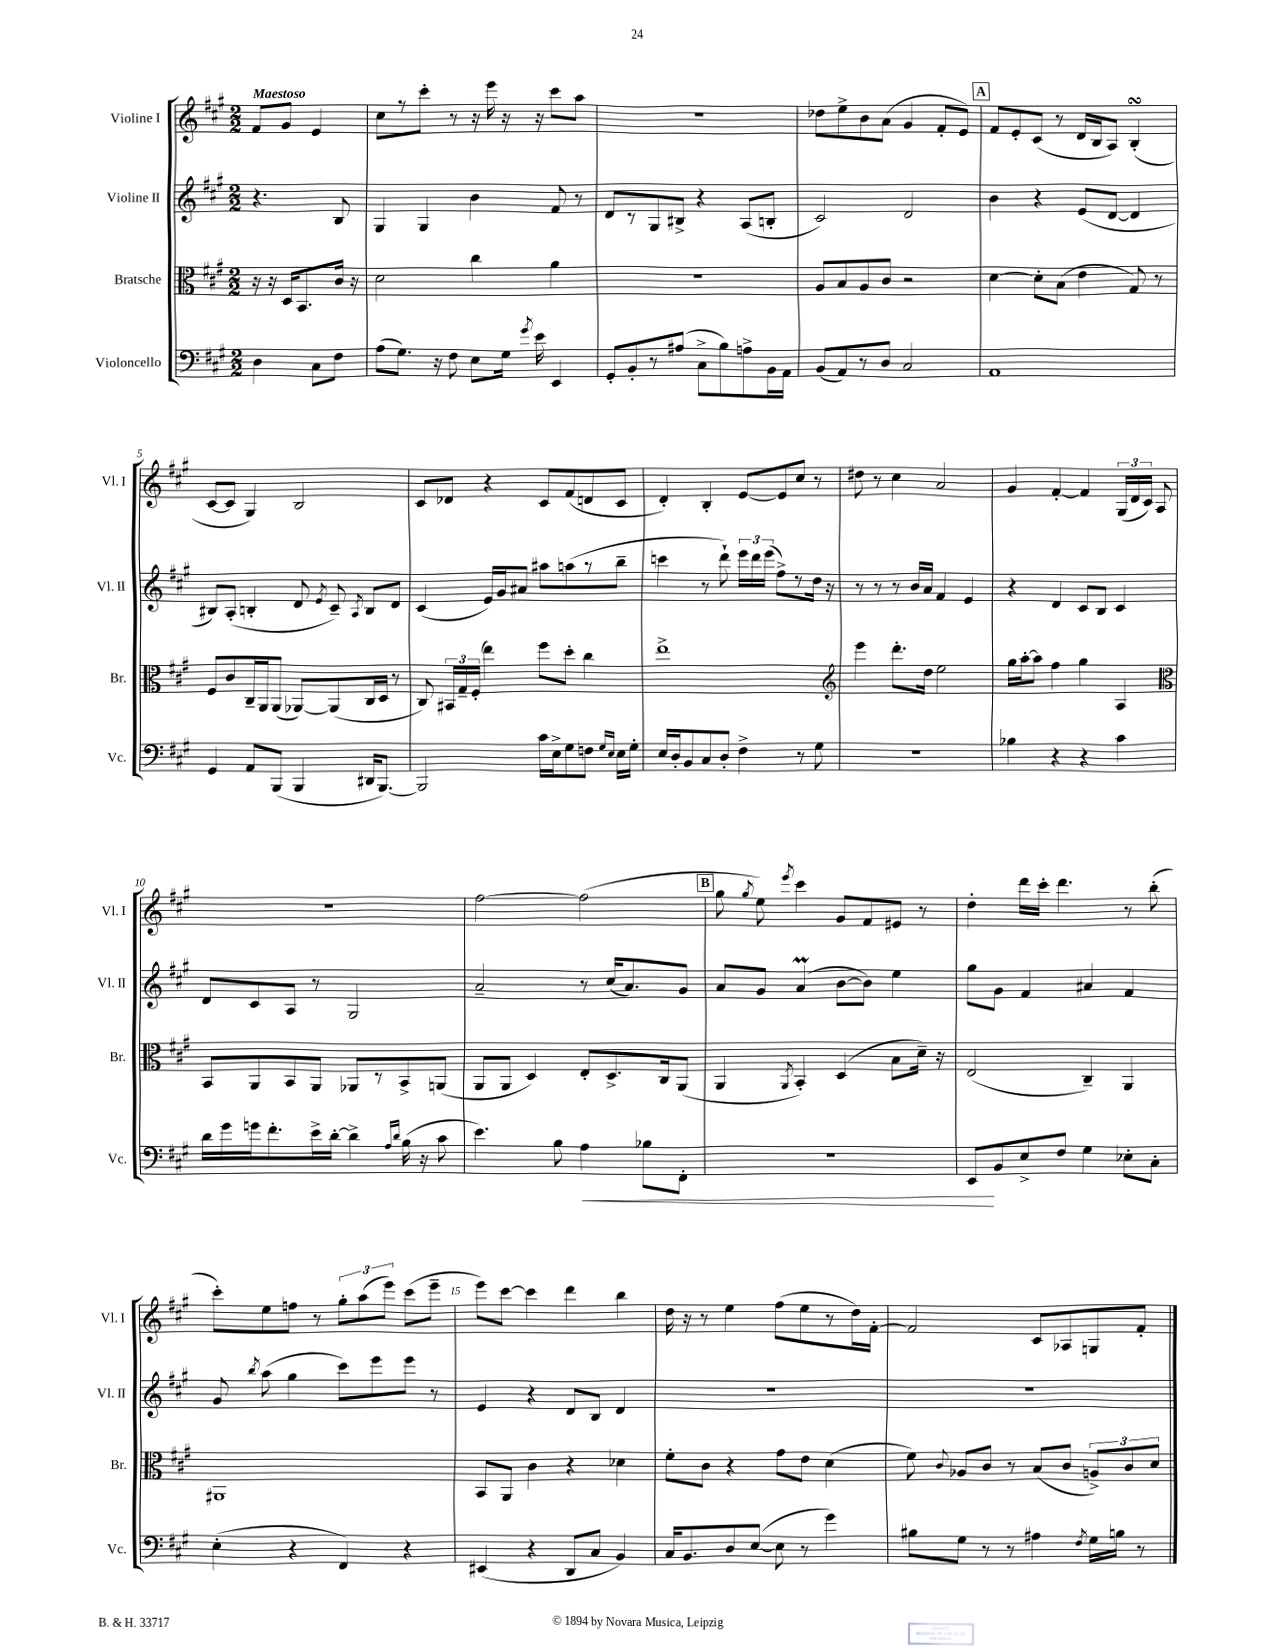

**kern	**dynam	**kern	**kern	**kern
*part4	*part4	*part3	*part2	*part1
*staff4	*staff4	*staff3	*staff2	*staff1
*I"Violoncello	*	*I"Bratsche	*I"Violine II	*I"Violine I
*I'Vc.	*	*I'Br.	*I'Vl. II	*I'Vl. I
*clefF4	*	*clefC3	*clefG2	*clefG2
*k[f#c#g#]	*	*k[f#c#g#]	*k[f#c#g#]	*k[f#c#g#]
*M2/2	*	*M2/2	*M2/2	*M2/2
=	=	=	=	=
!	!	!	!	!LO:TX:a:B:t=Maestoso
4D\	.	16r	4.r	8f#/L
.	.	16r	.	.
.	.	16D/KL	.	8g#/J
.	.	8.BB/	.	.
8C#\L	.	.	.	4e/
8F#\J	.	16c#/Jk	8B/	.
.	.	16r	.	.
=1	=1	=1	=1	=1
(8A\L	.	2d\	4G#/	8cc#\L
8.G#\J)	.	.	.	8r
.	.	.	4G#/	8ccc#'\J
16r	.	.	.	.
8F#\	.	.	.	8r
8E\L	.	4cc#\	4b\	16r
.	.	.	.	16eee\
16G#\Jk	.	.	.	16r
8qg#/	.	.	.	.
16e\	.	.	.	16r
4EE/	.	4a\	8f#/	8ccc#\L
.	.	.	8r	8aa\J
=2	=2	=2	=2	=2
8GG#'/L	.	1r	8d/L	1r
8BB'/	.	.	8r	.
8r	.	.	8G#/	.
(8A#X/J	.	.	8B#X^/J	.
8C#^\L	.	.	4r	.
8B\)	.	.	.	.
8An^\	.	.	(8A/L	.
16BB\L	.	.	8Bn'/J	.
16AA\JJ	.	.	.	.
=3	=3	=3	=3	=3
(8BB/L	.	8A/L	2c#/)	8dd-X\L
8AA/)	.	8B/	.	8ee^\
8r	.	8A/	.	8b\
8D/J	.	8c#/J	.	(8a\J
2C#/	.	2r	2d/	4g#/
.	.	.	.	8f#'/L
.	.	.	.	8e/J)
!!LO:REH:place=s1:t=A
=4	=4	=4	=4	=4
1AA	.	[4d\	4b\	8f#/L
.	.	.	.	8e'/
.	.	8d'\L]	4r	(8c#/J
.	.	(8B\J	.	8r
.	.	4e\	(8e/L	16d/LL
.	.	.	.	16B/J
.	.	.	[8d/J	8A/J)
.	.	8G#/)	4d/]	(4BsSSS'/
.	.	8r	.	.
!!LO:LB:g=z
=5	=5	=5	=5	=5
4GG#/	.	8F#/L	8B#X/L)	[8c#/L
.	.	8c#/	(8A'/J	8c#/J]
8AA/L	.	16C#~/L	4Bn'/	4G#/)
.	.	16AA/J	.	.
(8BBB/J	.	(8AA/J	.	.
4BBB/	.	[8AA-X/L)	8d/	2B/
.	.	.	8qe/	.
.	.	(8AA-/]	8c#~/)	.
.	.	.	8qA/	.
16DD#X/KL	.	16C#/L	8B/L	.
[8.BBB/J)	.	16D/JJ	.	.
.	.	8r	8d/J	.
=6	=6	=6	=6	=6
2BBB/]	.	8C#/)	(4c#/	8c#/L
.	.	24BB#X/LL	.	8d-X/J
.	.	24G#~/	.	.
.	.	(24F#'/JJ	.	.
.	.	4ee\)	16e/LL)	4r
.	.	.	16g#/J	.
.	.	.	8a#X/J	.
16c#\LL	.	8ff#\L	8aa#X\L	8c#/L
16E^\J	.	.	.	.
8G#\	.	8dd'\J	(8aan\	(8f#/
8Fn\J	.	4cc#\	8r	8dn/
16qqG#/LL	.	.	.	.
16qqE/JJ	.	.	.	.
16E\LL	.	.	8bb~\J	8c#/J
16G#'\JJ	.	.	.	.
=7	=7	=7	=7	=7
16E/LL	.	1ee^	4cccn\	4d'/)
16D'/J	.	.	.	.
8BB/	.	.	.	.
8C#/	.	.	8r	4B'/
8D'/J	.	.	8ddd`\)	.
4F#^\	.	.	24eee\LL	[8e/L
.	.	.	24ddd\	.
.	.	.	(24eee\JJ	.
.	.	.	8ff#^\L)	8e/]
8r	.	.	8r	8cc#/J
8G#\	.	.	16dd\Jk	8r
.	.	.	16r	.
=8	=8	=8	=8	=8
*	*	*clefG2	*	*
1r	.	4eee\	8r	8dd#X\
.	.	.	8r	8r
.	.	8.ddd'\L	8r	4cc#\
.	.	.	16b/LL	.
.	.	16dd\Jk	16a/JJ	.
.	.	2ee\	4f#/	2a/
.	.	.	4e/	.
=9	=9	=9	=9	=9
4B-X\	.	16gg#\LL	4r	4g#/
.	.	[16aa'\J	.	.
.	.	8aa\J]	.	.
4r	.	4ff#\	4d/	[4f#'/
4r	.	4gg#\	8c#/L	4f#/]
.	.	.	8B/J	.
4c#\	.	4A/	4c#/	(24G#/LL
.	.	.	.	24d/
.	.	.	.	24c#/JJ)
.	.	.	.	8A/
!!LO:LB:g=z
=10	=10	=10	=10	=10
*	*	*clefC3	*	*
16d\LL	.	8BB/L	8d/L	1r
16g#\	.	.	.	.
16gn\J	.	8AA/	8c#/	.
8.f#'\	.	.	.	.
.	.	8BB/	8A/J	.
16e^\L	.	8AA/J	8r	.
[16d'\JJ	.	.	.	.
4d^\]	.	8AA-X/L	2G#/	.
.	.	8r	.	.
16qqA/LL	.	.	.	.
16qqd/JJ	.	.	.	.
(16B\	.	8BB^/	.	.
16r	.	.	.	.
8c#\	.	(8AAn/J	.	.
=11	=11	=11	=11	=11
4.e\)	.	8AA/L	2a~/	[2ff#\
.	.	8AA/J	.	.
.	.	4D/)	.	.
8B\	.	.	.	.
!	!LO:HP:b	!	!	!
4A\	<	8E'/L	8r	(2ff#\]
.	.	8.D^/	(16cc#/KL	.
.	.	.	8.a/)	.
8B-X\L	.	.	.	.
.	.	16C#/k	.	.
8FF#'\J	.	(8AA/J	8g#/J	.
!!LO:REH:place=s1:t=B
=12	=12	=12	=12	=12
1r	.	4AA/	8a/L	8gg#\
.	.	.	.	8qgg#/
.	.	.	8g#/J	8ee\)
.	.	8qAA/	.	8qeee/
.	.	4BB'/)	(4aM/	4ccc#\
.	.	(4D/	[8b\L	8g#/L
.	.	.	8b\J])	8f#/
.	.	8B\L	4ee\	8e#X/J
.	.	16d~\Jk)	.	8r
.	.	16r	.	.
=13	=13	=13	=13	=13
8EE/L	.	(2E/	8gg#\L	4dd'\
8BB/	[	.	8g#\J	.
8E^/	.	.	4f#/	16ddd\LL
.	.	.	.	16ccc#'\JJ
8F#/J	.	.	.	4.ddd\
4G#\	.	4C#~/)	4a#X/	.
8E-X'\L	.	4AA/	4f#/	8r
8C#'\J	.	.	.	(8bb'\
!!LO:LB:g=z
=14	=14	=14	=14	=14
(4E'\	.	1AA#X	8g#/	8ccc#'\L)
.	.	.	8qbb/	.
.	.	.	(8aa\	8ee\
4r	.	.	4gg#\	8ffn\J
.	.	.	.	8r
4FF#/)	.	.	8ccc#\L)	12gg#'\L
.	.	.	.	(12aa\
.	.	.	8eee\	.
.	.	.	.	12eee\J)
4r	.	.	8eee\J	(8ccc#\L
.	.	.	8r	8eee~\J
=15	=15	=15	=15	=15
(4EE#X/	.	8BB/L	4e/	8eee\L)
.	.	8AA/J	.	[8ccc#\J
4r	.	4c#\	4r	4ccc#\]
8DD/L	.	4r	8d/L	4ddd\
8C#/J	.	.	8B/J	.
4BB/)	.	4d-X\	4d/	4bb\
=16	=16	=16	=16	=16
16C#/KL	.	8f#'\L	1r	16dd\
8.BB/	.	.	.	16r
.	.	8c#\J	.	8r
8D/	.	4r	.	4ee\
([8E/J	.	.	.	.
8E\]	.	8g#\L	.	(8ff#\L
8r	.	8e\J	.	8ee\
4g#\)	.	(4d\	.	8r
.	.	.	.	16dd\L)
.	.	.	.	[16f#'\JJ
=17	=17	=17	=17	=17
8B#X\L	.	8f#\)	1r	2f#/]
.	.	8qqc#/	.	.
8G#\J	.	8A-X/L	.	.
8r	.	8c#/J	.	.
8r	.	8r	.	.
4A#X\	.	(8B/L	.	8c#/L
.	.	8c#/J	.	8A-X/
8qF#/	.	.	.	.
16G#\LL	.	12An^/L)	.	8Gn/
16Bn\JJ	.	.	.	.
.	.	12c#/	.	.
8r	.	.	.	8f#'/J
.	.	12d/J	.	.
==	==	==	==	==
*-	*-	*-	*-	*-
